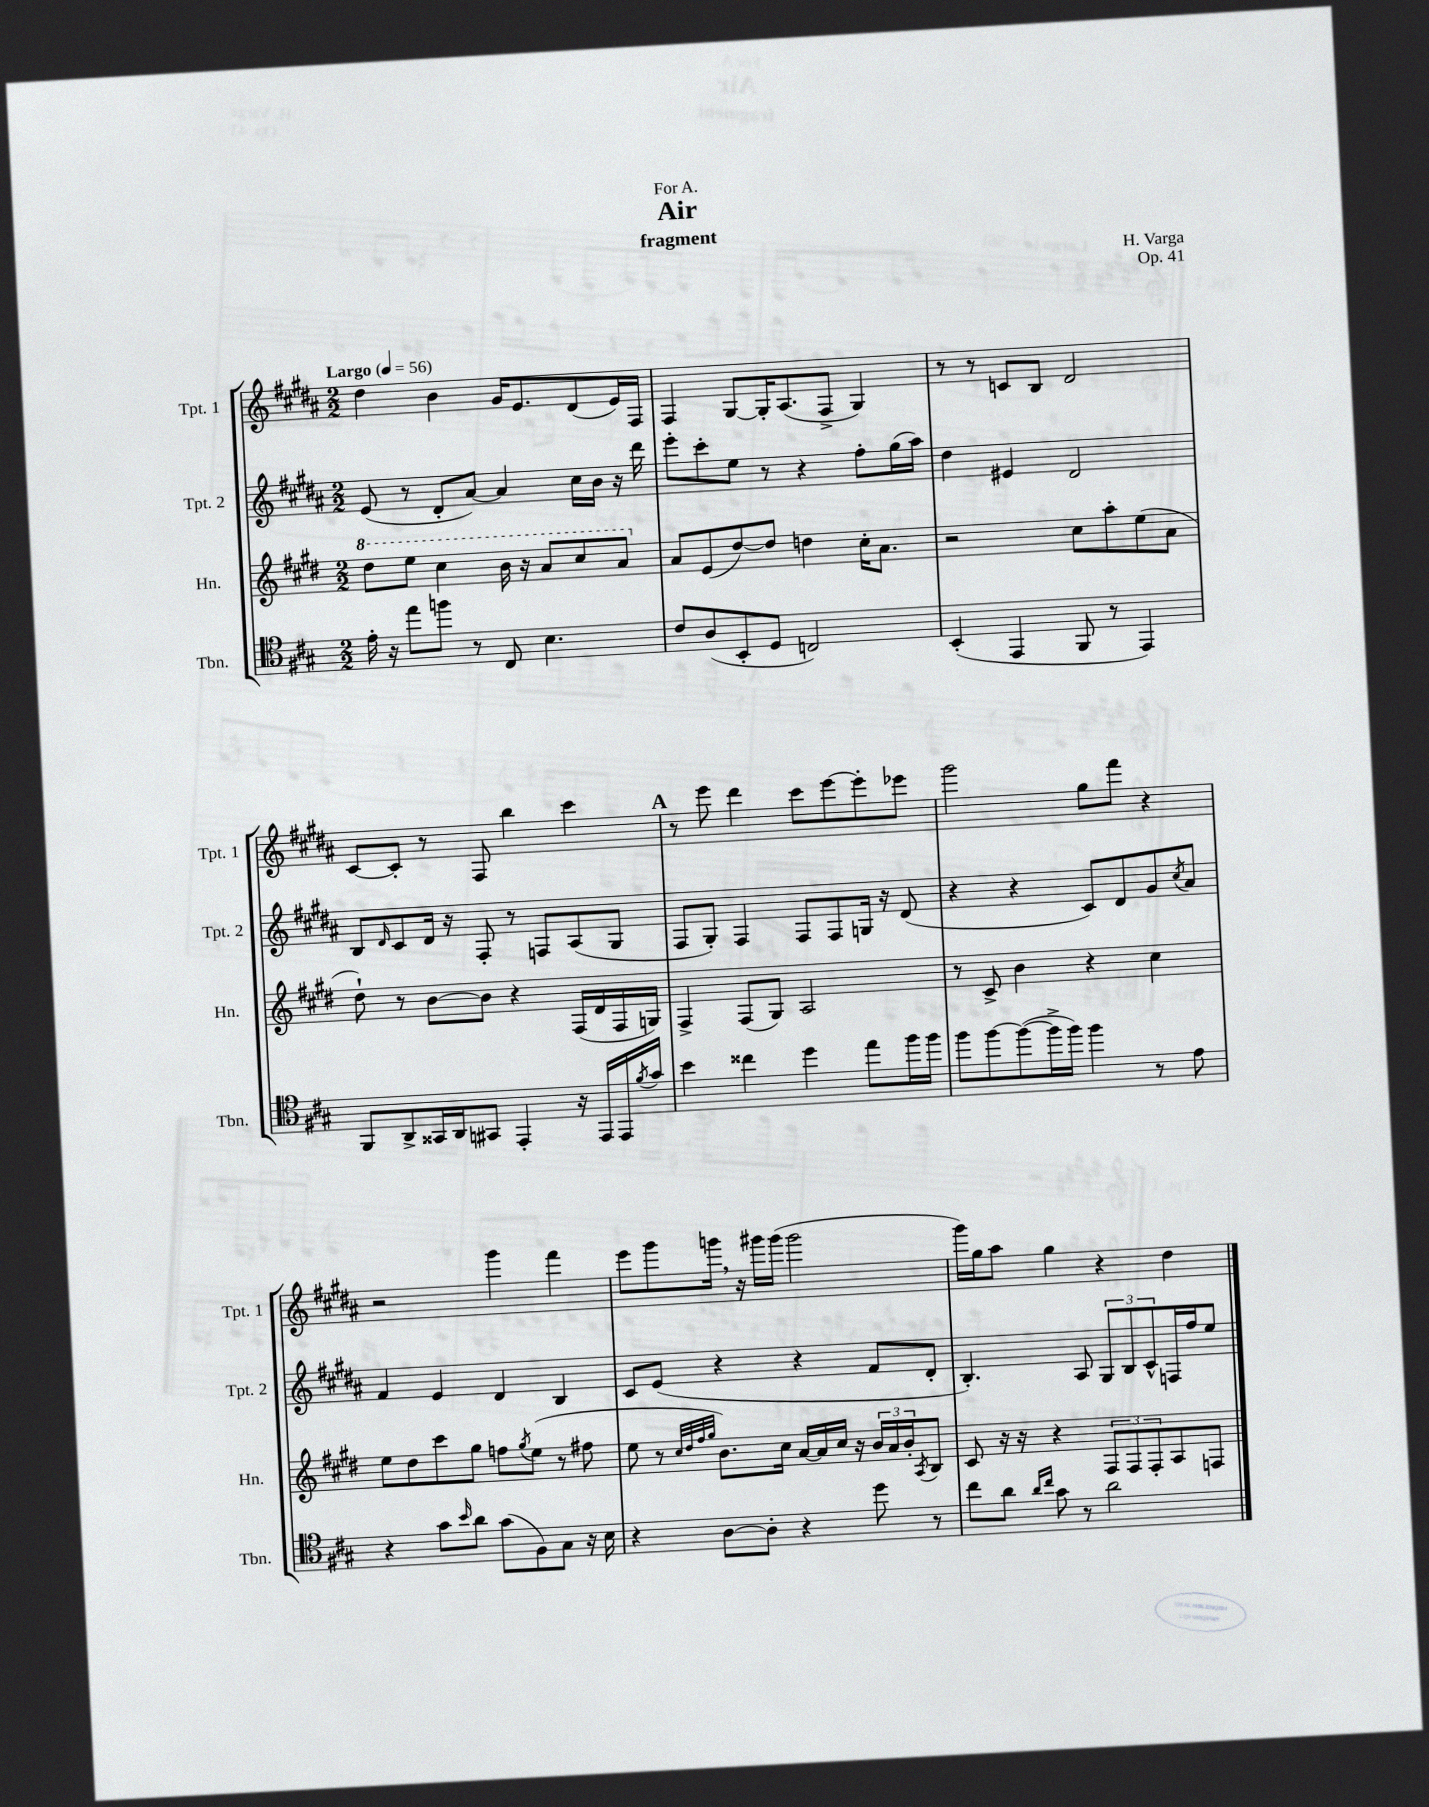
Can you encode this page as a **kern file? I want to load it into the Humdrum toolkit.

**kern	**kern	**kern	**kern
*staff4	*staff3	*staff2	*staff1
*clefC4	*clefG2	*clefG2	*clefG2
*k[f#c#g#]	*k[f#c#g#d#]	*k[f#c#g#d#a#]	*k[f#c#g#d#a#]
*M2/2	*M2/2	*M2/2	*M2/2
*MM56	*MM56	*MM56	*MM56
16e'\	8ddd#\L	(8e/	4dd#\
16r	.	.	.
8ee\L	8eee\J	8r	.
8ff\J	4ccc#\	8d#'/L	4b\
8r	.	[8a#/J)	.
8C#/	16bb\	4a#/]	16g#/LK
.	16r	.	8.e/
4.B\	8aa/L	.	.
.	8ccc#/	16cc#\LL	(8d#/
.	.	16b\JJ	.
.	8aa/J	16r	16e/L)
.	.	16ddd#\	16F#/JJ
=	=	=	=
8c#/L	8a/L	8eee'\L	4F#/
(8A/	(8e/	8ccc#'\	.
8BB'/	[8dd#/)	8ee\J	[8G#/L
8D/J	8dd#/]J	8r	16G#'/]K
.	.	.	(8.A#/
2C/)	4dd\	4r	.
.	.	.	8F#^/J
.	16cc#'\LK	8ff#'\L	4G#/)
.	8.a\J	.	.
.	.	(16gg#\L	.
.	.	16aa#\JJ)	.
=	=	=	=
(4BB'/	2r	4dd#\	8r
.	.	.	8r
4EE/	.	4e#/	8c/L
.	.	.	8B/J
8FF#/	8cc#\L	2d#/	2d#/
8r	8aa'\	.	.
4EE/)	(8ee\	.	.
.	8a\J	.	.
=	=	=	=
8FF#/L	8dd#`\)	8B/L	[8c#/L
.	.	16qqd#/	.
8AA^/	8r	8c#/	8c#'/]J
16GG##/L	[8b\L	16d#/Jk	8r
16AA/J	.	16r	.
8GG#/J	8b\]J	8F#'/	8F#/
4EE'/	4r	8r	4bb\
.	.	8F/L	.
16r	(16F#/LL	(8A#/	4ccc#\
16EE/LL	16d#/	.	.
16EE/	16F#/	8G#/J	.
8qf#/	.	.	.
16g#/JJ	16G/JJ)	.	.
=	=	=	=
4b\	4F#^/	8F#/L	8r
.	.	8G#'/J)	8eee\
4cc##\	(8F#/L	4F#/	4ddd#\
.	8G#/J)	.	.
4dd\	2A/	8F#/L	8ccc#\L
.	.	8F#/	[8eee\
8ee\L	.	16G/Jk	8eee'\]
.	.	16r	.
16ff#\L	.	(8d#/	8eee-\J
16ff#\JJ	.	.	.
=	=	=	=
8ff#\L	8r	4r	2ggg#\
[8ff#\	8c#^/	.	.
(8ff#\_	4b\	4r	.
16ff#^\]L	.	.	.
16ff#\JJ)	.	.	.
4ff#\	4r	8c#/L)	8gg#\L
.	.	8d#/	8fff#\J
8r	4cc#\	8g#/	4r
.	.	8qcc#/	.
8e\	.	8a#/J	.
=	=	=	=
4r	8ee\L	4f#/	2r
.	8dd#\	.	.
8g#\L	8ccc#\	4e/	.
16qqb/	.	.	.
8a\J	8gg#\J	.	.
(8g#\L	8ff\L	4d#/	4ggg#\
.	8qgg#/	.	.
8F#\)	(8ee\J	.	.
8G#\J	8r	4B/	4fff#\
16r	8ff#\	.	.
16B\	.	.	.
=	=	=	=
4r	8ee\	8c#/L	8eee\L
.	8r	(8e/J	8ggg#\
.	32qqcc#/LLL	.	.
.	32qqdd#/	.	.
.	32qqff#/	.	.
.	32qqgg#/JJJ	.	.
[8A\L	8.b\L)	4r	16ggg\Jk
.	.	.	16r
8A'\]J	.	.	16ggg#\LL
.	16cc#\Jk	.	(16ggg#\JJ
4r	[16a/LL	4r	2ggg#\
.	16a/]	.	.
.	16cc#/JJ	.	.
.	16r	.	.
8dd\	24b/LL	8f#/L	.
.	24a/	.	.
.	24b'/J	.	.
.	8qA/	.	.
8r	8B/J	8d#'/J	.
=	=	=	=
8cc#\L	8c#/	4.B'/)	16ggg#\LL)
.	.	.	16gg#\J
8a\J	16r	.	8aa#\J
.	16r	.	.
16qqa/LL	.	.	.
16qqcc#/JJ	.	.	.
8g#\	4r	.	4gg#\
8r	.	8A#/	.
2a\	12F#/L	12G#/L	4r
.	12F#/	12B/	.
.	12F#'/	12c#^^/	.
.	8A/	16F/L	4dd#\
.	.	16ff#/J	.
.	8F/J	8ee/J	.
==	==	==	==
*-	*-	*-	*-
